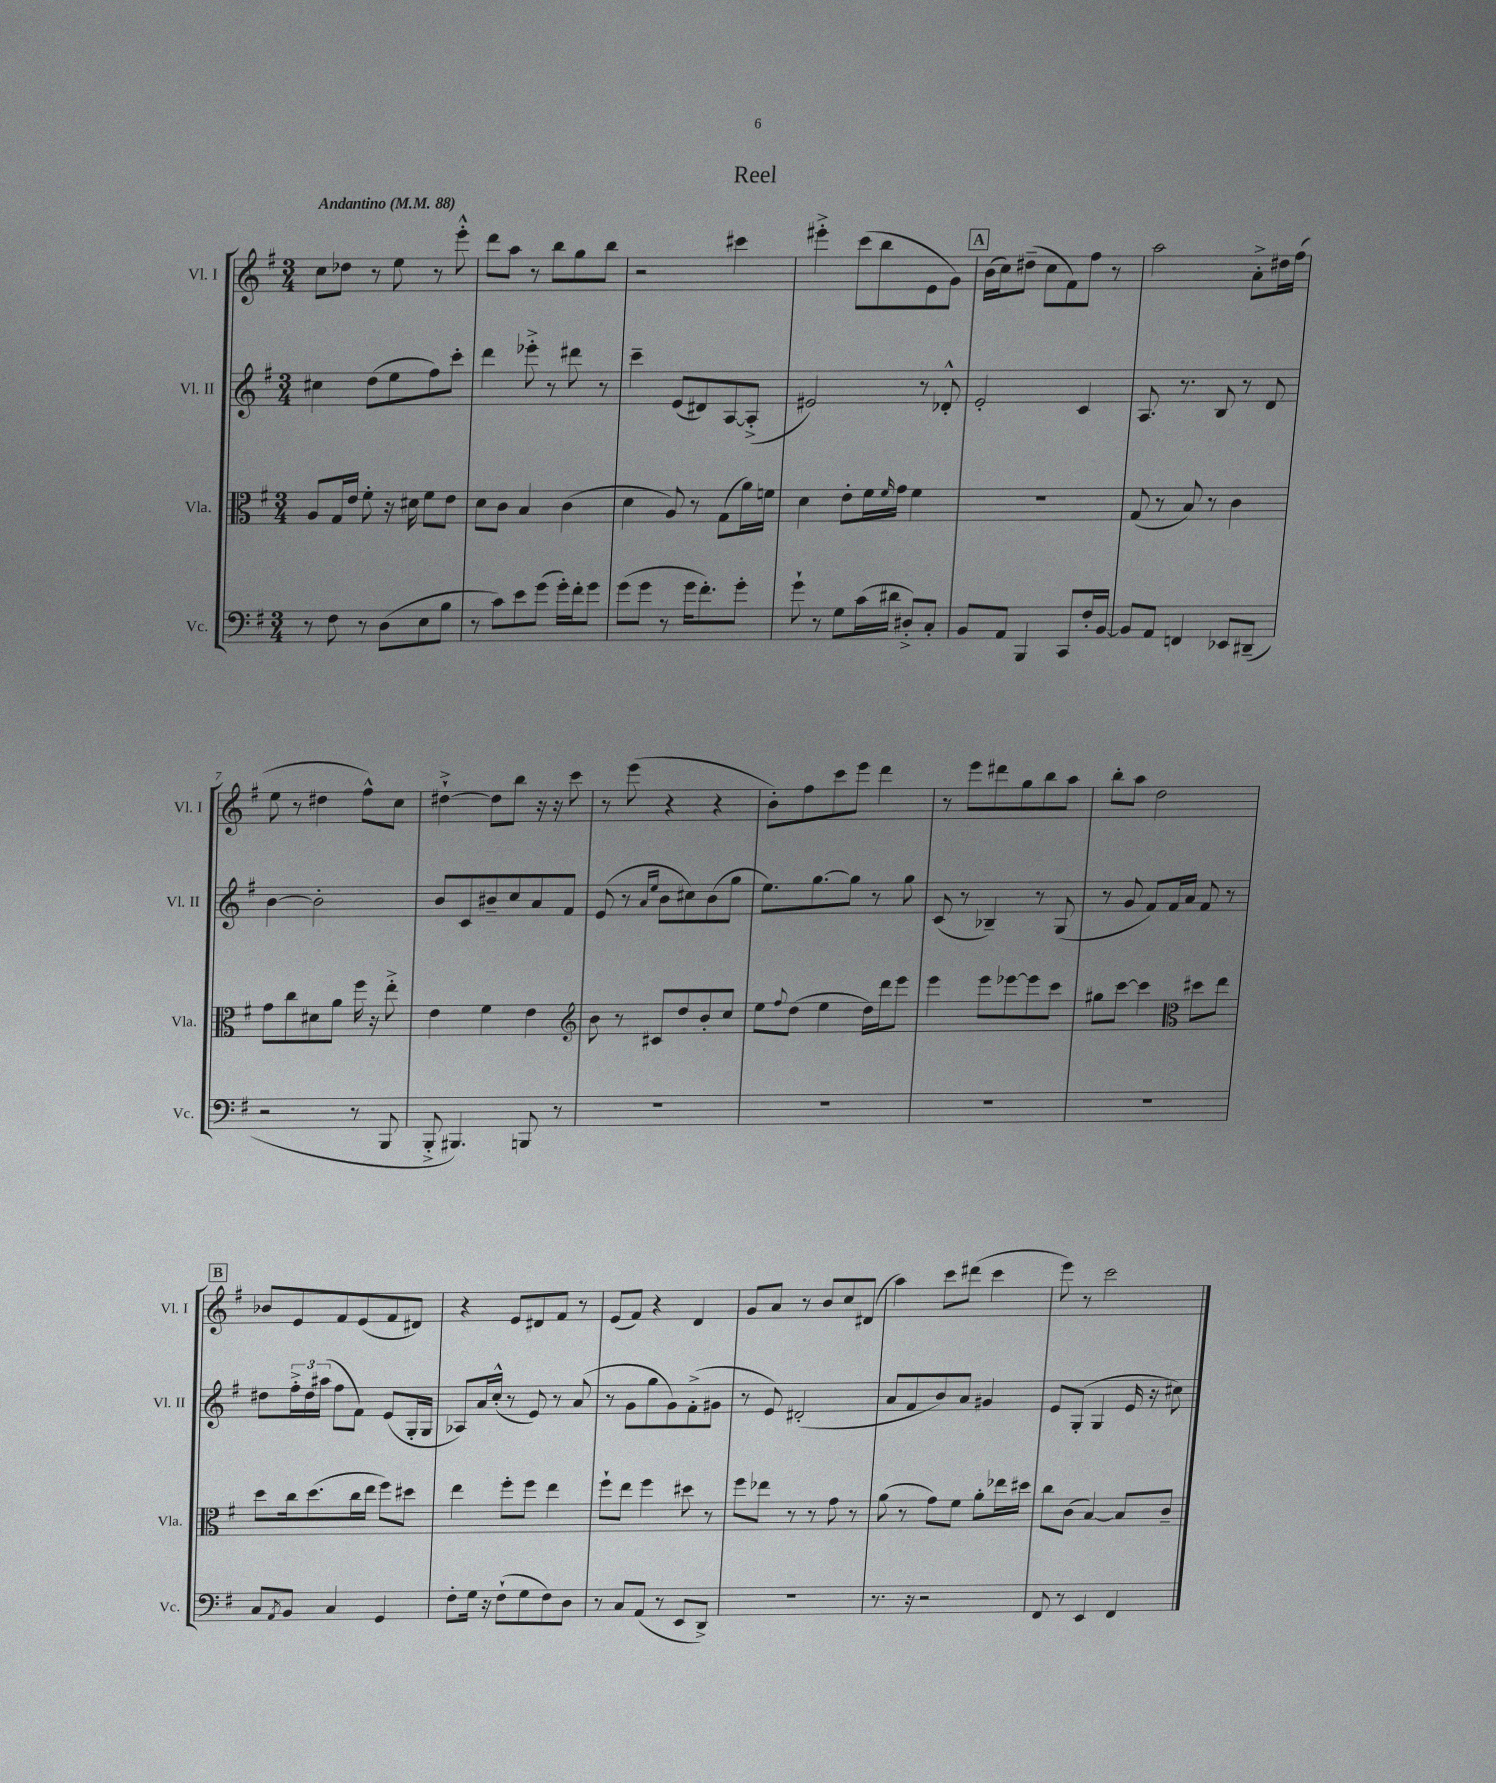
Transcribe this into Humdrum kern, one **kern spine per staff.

**kern	**kern	**kern	**kern
*staff4	*staff3	*staff2	*staff1
*clefF4	*clefC3	*clefG2	*clefG2
*k[f#]	*k[f#]	*k[f#]	*k[f#]
*M3/4	*M3/4	*M3/4	*M3/4
*MM88	*MM88	*MM88	*MM88
8r	8A	4cc#	8cc
8F#	16G	.	8dd-
.	16e	.	.
8r	8f#'	(8dd	8r
(8D	16r	8ee	8ee
.	16d#	.	.
8E	8f#	8ff#)	8r
8B	8e	8ccc'	8eee'^^
=	=	=	=
8r	8d	4ddd	8ddd
8c)	8c	.	8aa
8e	4B	8eee-'^	8r
(8g	.	8r	8bb
16g')	(4c	8ddd#	8gg
16f#'	.	.	.
8g	.	8r	8bb
=	=	=	=
(8g	4d	4ccc~	2r
8g	.	.	.
8r	8A)	(8e	.
16g	8r	8d#)	.
8.f#')	.	.	.
.	(8G	[8A	4ccc#
8g'	16a)	(8A'^]	.
.	16f	.	.
=	=	=	=
8g`	4d	2e#)	4eee#'^
8r	.	.	.
8G	8e'	.	(8ccc
(16c	16f#	.	8bb
.	16qqf#	.	.
16d#	16g	.	.
8D#'^)	4f#	8r	8e
8C'	.	8d-'^^	8g)
=	=	=	=
8BB	2.r	2e'	(16b
.	.	.	16cc)
8AA	.	.	(8dd#~
4BBB	.	.	8cc
.	.	.	8f#)
8CC	.	4c	8ff#
16F#'	.	.	8r
[16BB	.	.	.
=	=	=	=
8BB]	(8G	8.A	2aa
8AA	8r	.	.
.	.	8.r	.
4FF	8B)	.	.
.	8r	8B	.
8EE-	4c	8r	8a'^
(8DD#~	.	8d	16dd#
.	.	.	(16ff#
=	=	=	=
2r	8g	[4b	8ee
.	8cc	.	8r
.	8d#	2b']	4dd#
.	8a	.	.
8r	16ff#	.	8ff#^^)
.	16r	.	.
8BBB	8ee'^	.	8cc
=	=	=	=
8BBB'^	4e	8b	[4dd#`^
4.BBB#)	.	8c	.
.	4f#	8b#~	8dd#]
.	.	8cc	8bb
8BBB	4e	8a	16r
.	.	.	16r
8r	.	8f#	8ccc
=	=	=	=
*	*clefG2	*	*
2.r	8b	(8e	8r
.	8r	8r	(8eee
.	.	16qqa	.
.	.	16qqee	.
.	8c#	8b	4r
.	8dd	8cc#)	.
.	8b'	(8b	4r
.	8cc	8gg	.
=	=	=	=
2.r	8ee	8.ee)	8b')
.	8qqff#	.	.
.	(8dd	.	8ff#
.	.	[8.gg	.
.	4ee	.	8ccc
.	.	8gg]	8eee
.	16dd)	8r	4ddd
.	16ddd	.	.
.	8eee	8gg	.
=	=	=	=
2.r	4eee	(8c	8r
.	.	8r	8eee
.	8eee	4B-~)	8ddd#
.	[8eee-	.	8gg
.	8eee-]	8r	8bb
.	8ccc	(8G	8aa
=	=	=	=
2.r	8gg#	8r	8bb'
.	[8ccc	8g	8aa
.	4ccc]	8f#)	2dd
.	.	16f#	.
.	.	16a	.
*	*clefC3	*	*
.	8dd#	8f#	.
.	8ee	8r	.
=	=	=	=
8C	8dd	8dd#	8b-
8qAA	.	.	.
8BB	16cc	24ff#'^	8e
.	.	24dd#	.
.	(8.dd	.	.
.	.	(24aa#	.
4C	.	8ff#	8f#
.	16cc	8f#)	(8e
.	16ee	.	.
4GG	8ff#)	(8e	8f#
.	8dd#	16G'	8d#)
.	.	16G	.
=	=	=	=
8F#'	4ee	8A-)	4r
16G	.	16a	.
16r	.	(16cc'^^	.
(8F#`	8ff#'	8r	8e
8G	8ff#	8e)	8d#
8F#)	4ee	8r	8f#
8D	.	(8a	8r
=	=	=	=
8r	8ff#`	8r	(8e
8C	8ee	8g	8f#)
(8AA	4ff#	8gg	4r
8r	.	8g)	.
8EE	8dd#	(8f#'^	4d
8DD^)	8r	8g#	.
=	=	=	=
2.r	8ff#	8r	8g
.	8ee-	8e)	8a
.	8r	(2d#'	8r
.	8r	.	8b
.	8g	.	8cc
.	8r	.	(8d#
=	=	=	=
8.r	(8a	8a	4aa)
.	8r	8f#	.
16r	.	.	.
2r	8g)	8b)	8ccc
.	8f#	8a	(8ddd#
.	8a'	4g#	4ccc
.	16ee-	.	.
.	16dd#	.	.
=	=	=	=
8FF#	8cc	8e	8eee)
8r	(8c	(8G'	8r
4EE	[4B)	4G	2ccc
4FF#	8B]	16e	.
.	.	16r	.
.	8c~	8cc#)	.
==	==	==	==
*-	*-	*-	*-
